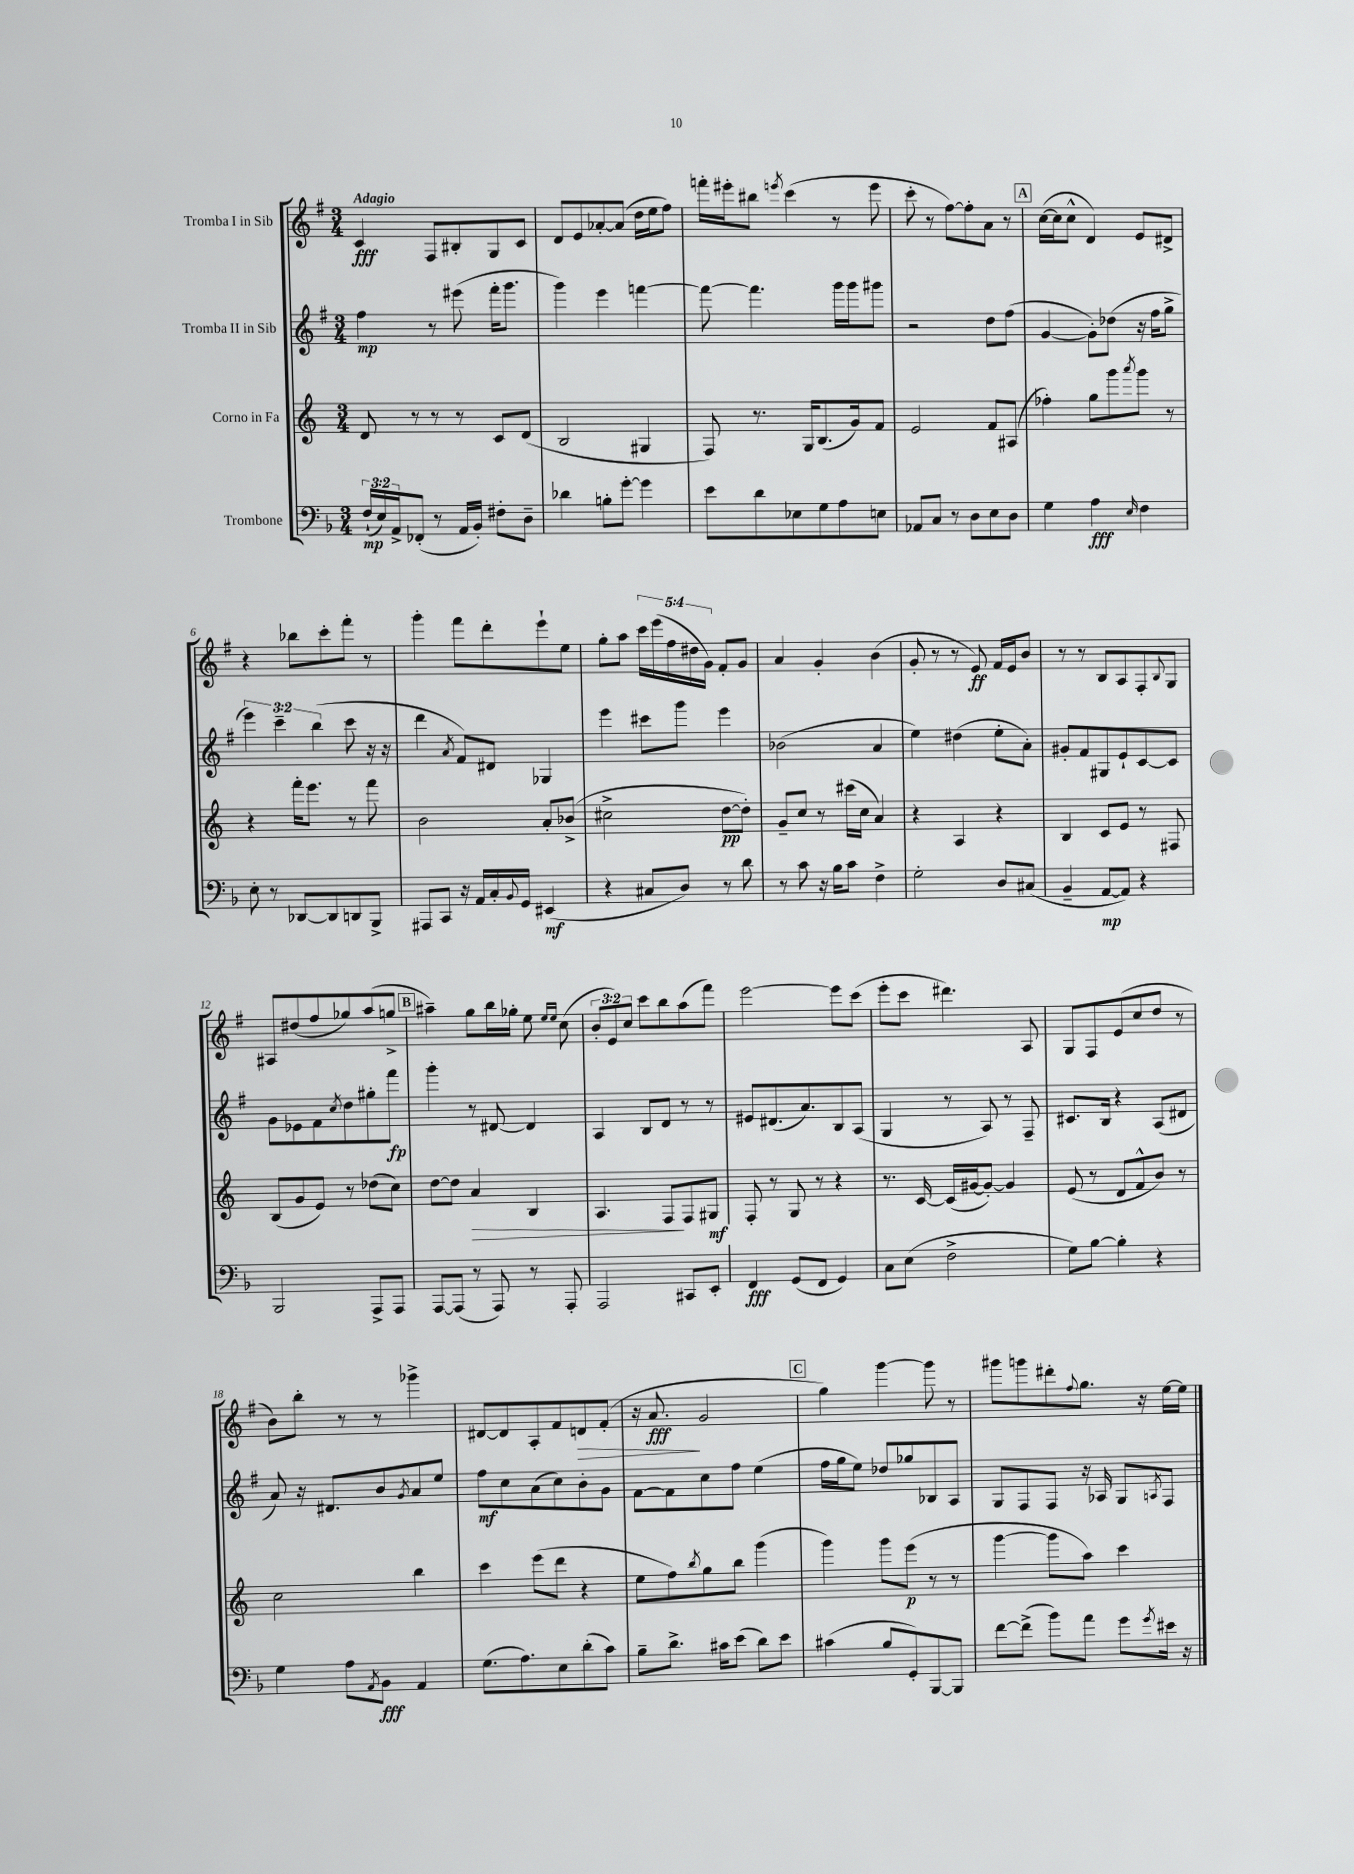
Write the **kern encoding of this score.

**kern	**dynam	**kern	**dynam	**kern	**dynam	**kern	**dynam
*part4	*part4	*part3	*part3	*part2	*part2	*part1	*part1
*staff4	*staff4	*staff3	*staff3	*staff2	*staff2	*staff1	*staff1
*I"Trombone	*	*I"Corno in Fa	*	*I"Tromba II in Sib	*	*I"Tromba I in Sib	*
*clefF4	*	*clefG2	*	*clefG2	*	*clefG2	*
*k[b-]	*	*k[]	*	*k[f#]	*	*k[f#]	*
*M3/4	*	*M3/4	*	*M3/4	*	*M3/4	*
=1	=1	=1	=1	=1	=1	=1	=1
!	!	!	!	!	!	!LO:TX:a:B:t=Adagio	!
(24F`/LL	mp	8d/	.	4ff#\	mp	4c/	fff
24E/)	.	.	.	.	.	.	.
24AA^/J	.	.	.	.	.	.	.
(8FF-X'/J	.	8r	.	.	.	.	.
8r	.	8r	.	8r	.	8F#/L	.
16AA/LL	.	8r	.	(8eee#X\	.	8B#X'/	.
16BB-'/JJ)	.	.	.	.	.	.	.
8F#X'\L	.	8c/L	.	16fff#'\KL	.	8G/	.
.	.	.	.	8.ggg\J	.	.	.
8D~\J	.	(8d/J	.	.	.	8c/J	.
=2	=2	=2	=2	=2	=2	=2	=2
4d-X\	.	2B/	.	4ggg\)	.	8d/L	.
.	.	.	.	.	.	8e/	.
8Bn'\L	.	.	.	4eee\	.	[8a-X'/	.
[8g'\J	.	.	.	.	.	(8a-/J]	.
4g\]	.	4G#X/	.	[4fffn\	.	16dd\LL	.
.	.	.	.	.	.	16ee\J	.
.	.	.	.	.	.	8ff#\J)	.
=3	=3	=3	=3	=3	=3	=3	=3
8e\L	.	8F/)	.	8fff\_	.	16fffn'\LL	.
.	.	.	.	.	.	16eee#X'\J	.
8d\	.	8.r	.	4.fff\]	.	8bb#X\J	.
.	.	.	.	.	.	8qeeen/	.
8E-X\	.	.	.	.	.	(4ccc\	.
.	.	16G/KL	.	.	.	.	.
8G\	.	(8.B/	.	.	.	.	.
8A\	.	.	.	16ggg\LL	.	8r	.
.	.	16g/k)	.	16ggg\J	.	.	.
8En\J	.	8f/J	.	8ggg#X\J	.	8eee\	.
=4	=4	=4	=4	=4	=4	=4	=4
8AA-X/L	.	2e/	.	2r	.	8ccc'\	.
8C/J	.	.	.	.	.	8r	.
8r	.	.	.	.	.	[8ff#\L)	.
8D\L	.	.	.	.	.	8ff#'\]	.
8E\	.	8f/L	.	8dd\L	.	8a\J	.
8D\J	.	(8A#X/J	.	(8ff#\J	.	8r	.
!!LO:REH:place=s1:t=A
=5	=5	=5	=5	=5	=5	=5	=5
4G\	.	4ff-X'\)	.	[4g/	.	([16cc\LL	.
.	.	.	.	.	.	16cc\J]	.
.	.	.	.	.	.	8cc^^\J	.
4A\	fff	8gg\L	.	8g'\L])	.	4d/)	.
.	.	8ggg\	.	(8dd-X\J	.	.	.
16qqE/	.	8qaaa/	.	.	.	.	.
4F\	.	8ggg\J	.	16r	.	8e/L	.
.	.	.	.	16ff#\KL	.	.	.
.	.	8r	.	8gg^\J	.	8d#X^/J	.
!!LO:LB:g=z
=6	=6	=6	=6	=6	=6	=6	=6
8E'\	.	4r	.	6eee\)	.	4r	.
8r	.	.	.	.	.	.	.
.	.	.	.	6ccc~\	.	.	.
[8DD-X/L	.	16fff'\KL	.	.	.	8bb-X\L	.
.	.	8.eee\J	.	.	.	.	.
.	.	.	.	(6bb\	.	.	.
8DD-/]	.	.	.	.	.	8ccc'\	.
8DDn/	.	8r	.	8ccc\	.	8fff#'\J	.
8BBB-^/J	.	8fff\	.	16r	.	8r	.
.	.	.	.	16r	.	.	.
=7	=7	=7	=7	=7	=7	=7	=7
8AAA#X/L	.	2b\	.	4ddd\	.	4ggg'\	.
8CC/J	.	.	.	.	.	.	.
.	.	.	.	8qa/	.	.	.
16r	.	.	.	8f#/L)	.	8fff#\L	.
16AA/LL	.	.	.	.	.	.	.
16C'/	.	.	.	8d#X/J	.	8ddd'\	.
8qqBB-/	.	.	.	.	.	.	.
16GG/JJ	.	.	.	.	.	.	.
(4EE#X/	mf	8a'/L	.	4G-X/	.	8eee`\	.
.	.	(8b-X^/J	.	.	.	8ee\J	.
=8	=8	=8	=8	=8	=8	=8	=8
4r	.	2cc#X^\	.	4eee\	.	8gg'\L	.
.	.	.	.	.	.	8aa\J	.
8C#X/L	.	.	.	8ccc#X\L	.	20ccc\LL	.
.	.	.	.	.	.	(20eee\	.
.	.	.	.	.	.	20ff#\	.
8D/J)	.	.	.	8ggg\J	.	.	.
.	.	.	.	.	.	20dd#X\	.
.	.	.	.	.	.	20g\JJ)	.
8r	.	[8dd\L	pp	4eee\	.	8f#'/L	.
8d\	.	8dd'\J])	.	.	.	8g/J	.
=9	=9	=9	=9	=9	=9	=9	=9
8r	.	8g~/L	.	(2b-X\	.	4a/	.
8c\	.	8cc/J	.	.	.	.	.
16r	.	8r	.	.	.	4g'/	.
16B-\KL	.	.	.	.	.	.	.
8c\J	.	(16ccc#X\LL	.	.	.	.	.
.	.	16cc\JJ	.	.	.	.	.
4F^\	.	4a/)	.	4a/	.	(4b\	.
=10	=10	=10	=10	=10	=10	=10	=10
2G'\	.	4r	.	4ee\)	.	8g'/	.
.	.	.	.	.	.	8r	.
.	.	4A/	.	(4dd#X\	.	8r	.
.	.	.	.	.	.	8e/)	ff
8D/L	.	4r	.	8ee'\L	.	16f#/LL	.
.	.	.	.	.	.	16e/J	.
(8C#X/J	.	.	.	8a'\J)	.	8b/J	.
=11	=11	=11	=11	=11	=11	=11	=11
4BB-~/	.	4B/	.	8g#X'/L	.	8r	.
.	.	.	.	8f#/	.	8r	.
[8AA/L	mp	8c/L	.	8G#X/	.	8B/L	.
8AA/J])	.	8e/J	.	8e`/	.	8A/	.
4r	.	8r	.	[8c/	.	8F#'/	.
.	.	.	.	.	.	8qqB/	.
.	.	8F#X/	.	8c/J]	.	8G/J	.
!!LO:LB:g=z
=12	=12	=12	=12	=12	=12	=12	=12
2BBB-/	.	(8B/L	.	8g\L	.	8A#X/L	.
.	.	8g/	.	8e-X\	.	(8dd#X/	.
.	.	8e/J)	.	8f#\	.	8ff#/	.
.	.	.	.	8qcc/	.	.	.
.	.	8r	.	8dd\	.	8gg-X/)	.
8AAA^/L	.	(8dd-X\L	.	8gg#X'\	.	(8aa/	.
8AAA/J	.	8cc\J)	.	8fff#\J	fp	8ggn^/J	.
!!LO:REH:place=s1:t=B
=13	=13	=13	=13	=13	=13	=13	=13
[8AAA/L	.	[8dd\L	.	4ggg'\	.	4aa#X~\)	.
(8AAA/J]	.	8dd\J]	.	.	.	.	.
!	!	!	!LO:HP:b	!	!	!	!
8r	.	4a/	>	8r	.	8gg\L	.
8AAA/)	.	.	.	[8d#X/	.	16bb\L	.
.	.	.	.	.	.	16gg-X'\JJ	.
8r	.	4B/	.	4d#/]	.	8ee\	.
.	.	.	.	.	.	16qqee/LL	.
.	.	.	.	.	.	16qqee/JJ	.
8AAA'/	.	.	.	.	.	(8cc\	.
=14	=14	=14	=14	=14	=14	=14	=14
2AAA/	.	4.A/	.	4A/	.	12b'/L	.
.	.	.	.	.	.	12e/)	.
.	.	.	.	.	.	12cc/J	.
.	.	.	.	8B/L	.	8ccc\L	.
.	.	8F/L	.	8d/J	.	8bb\	.
8CC#X/L	.	8F/	]	8r	.	(8aa\	.
8EE'/J	.	8G#X/J	mf	8r	.	8fff#\J)	.
=15	=15	=15	=15	=15	=15	=15	=15
4FF/	fff	8F'/	.	8e#X/L	.	[2eee\	.
.	.	8r	.	(8.d#X/	.	.	.
(8GG/L	.	8G/	.	.	.	.	.
.	.	.	.	8.a/)	.	.	.
8FF/J	.	8r	.	.	.	.	.
4GG/)	.	4r	.	8B/	.	8eee\L]	.
.	.	.	.	(8A/J	.	(8ccc\J	.
=16	=16	=16	=16	=16	=16	=16	=16
8C\L	.	8.r	.	4G/	.	8eee'\L	.
(8E\J	.	.	.	.	.	8ccc\J	.
.	.	[16c/	.	.	.	.	.
2F^\	.	(16c/LL]	.	8r	.	4.ddd#X\)	.
.	.	[16g#X/J	.	.	.	.	.
.	.	8g#'/J_)	.	8A/)	.	.	.
.	.	4g#/]	.	8r	.	.	.
.	.	.	.	8F#~/	.	8A/	.
=17	=17	=17	=17	=17	=17	=17	=17
8G\L)	.	(8e/	.	8.c#X/L	.	8G/L	.
[8B-\J	.	8r	.	.	.	8F#/	.
.	.	.	.	16B/Jk	.	.	.
4B-'\]	.	8d/L	.	4r	.	(8e/	.
.	.	8f^^/	.	.	.	8cc/	.
4r	.	8b/J)	.	(8A/L	.	8dd/J	.
.	.	8r	.	8d#X/J	.	8r	.
!!LO:LB:g=z
=18	=18	=18	=18	=18	=18	=18	=18
4G\	.	2cc\	.	8a/)	.	8b\L)	.
.	.	.	.	16r	.	8bb'\J	.
.	.	.	.	8.d#X/L	.	.	.
8A\L	.	.	.	.	.	8r	.
8qAA/	.	.	.	.	.	.	.
8BB-\J	fff	.	.	8b/	.	8r	.
.	.	.	.	8qg/	.	.	.
4AA/	.	4bb\	.	8a/	.	4ggg-X^\	.
.	.	.	.	8ee/J	.	.	.
=19	=19	=19	=19	=19	=19	=19	=19
(8.G\L	.	4ccc\	.	8ff#\L	mf	[8d#X/L	.
.	.	.	.	8cc\	.	8d#/]	.
8.A\)	.	.	.	.	.	.	.
.	.	(8eee\L	.	(8a\	.	8A'/	.
8E\	.	8ddd\J	.	8cc\)	.	8f#/	.
!	!	!	!	!	!	!	!LO:HP:b
(8d'\	.	4r	.	8b'\	.	8dn/	>
8c\J)	.	.	.	8g\J	.	(8f#'/J	.
=20	=20	=20	=20	=20	=20	=20	=20
8B-~\L	.	8ee\L	.	[8f#\L	.	16r	.
.	.	.	.	.	.	8.a/	fff
8.d^\J	.	8ff\)	.	8f#\]	.	.	.
.	.	8qbb/	.	.	.	.	.
.	.	8gg\	.	8cc\	.	2g/	]
16c#X\KL	.	.	.	.	.	.	.
(8e\J	.	8bb\J	.	8ff#\J	.	.	.
8d\L)	.	(4ggg\	.	(4ee\	.	.	.
8e\J	.	.	.	.	.	.	.
!!LO:REH:place=s1:t=C
=21	=21	=21	=21	=21	=21	=21	=21
(4c#X\	.	4ggg\)	.	16ff#\LL	.	4gg\)	.
.	.	.	.	16gg\J	.	.	.
.	.	.	.	8ee\J)	.	.	.
8B-/L	.	8ggg\L	.	8dd-X/L	.	[4ggg\	.
8GG'/)	.	(8eee\J	p	8gg-X/	.	.	.
[8BBB-/	.	8r	.	8B-X/	.	8ggg\]	.
8BBB-/J]	.	8r	.	8A/J	.	8r	.
=22	=22	=22	=22	=22	=22	=22	=22
[8f\L	.	[4ggg\	.	8G/L	.	8ggg#X\L	.
(8f^\J]	.	.	.	8F#/	.	8gggn\	.
8b-\L)	.	8ggg\L]	.	8F#/J	.	8ddd#X'\	.
.	.	.	.	.	.	8qqff#/	.
8a\J	.	8aa\J)	.	16r	.	8.gg\J	.
.	.	.	.	16A-X/	.	.	.
8g\L	.	4ccc\	.	8G/L	.	.	.
.	.	.	.	.	.	16r	.
8qg/	.	.	.	8qAn/	.	.	.
16e#X\Jk	.	.	.	8F#/J	.	[16ee\LL	.
16r	.	.	.	.	.	16ee\JJ]	.
==	==	==	==	==	==	==	==
*-	*-	*-	*-	*-	*-	*-	*-
